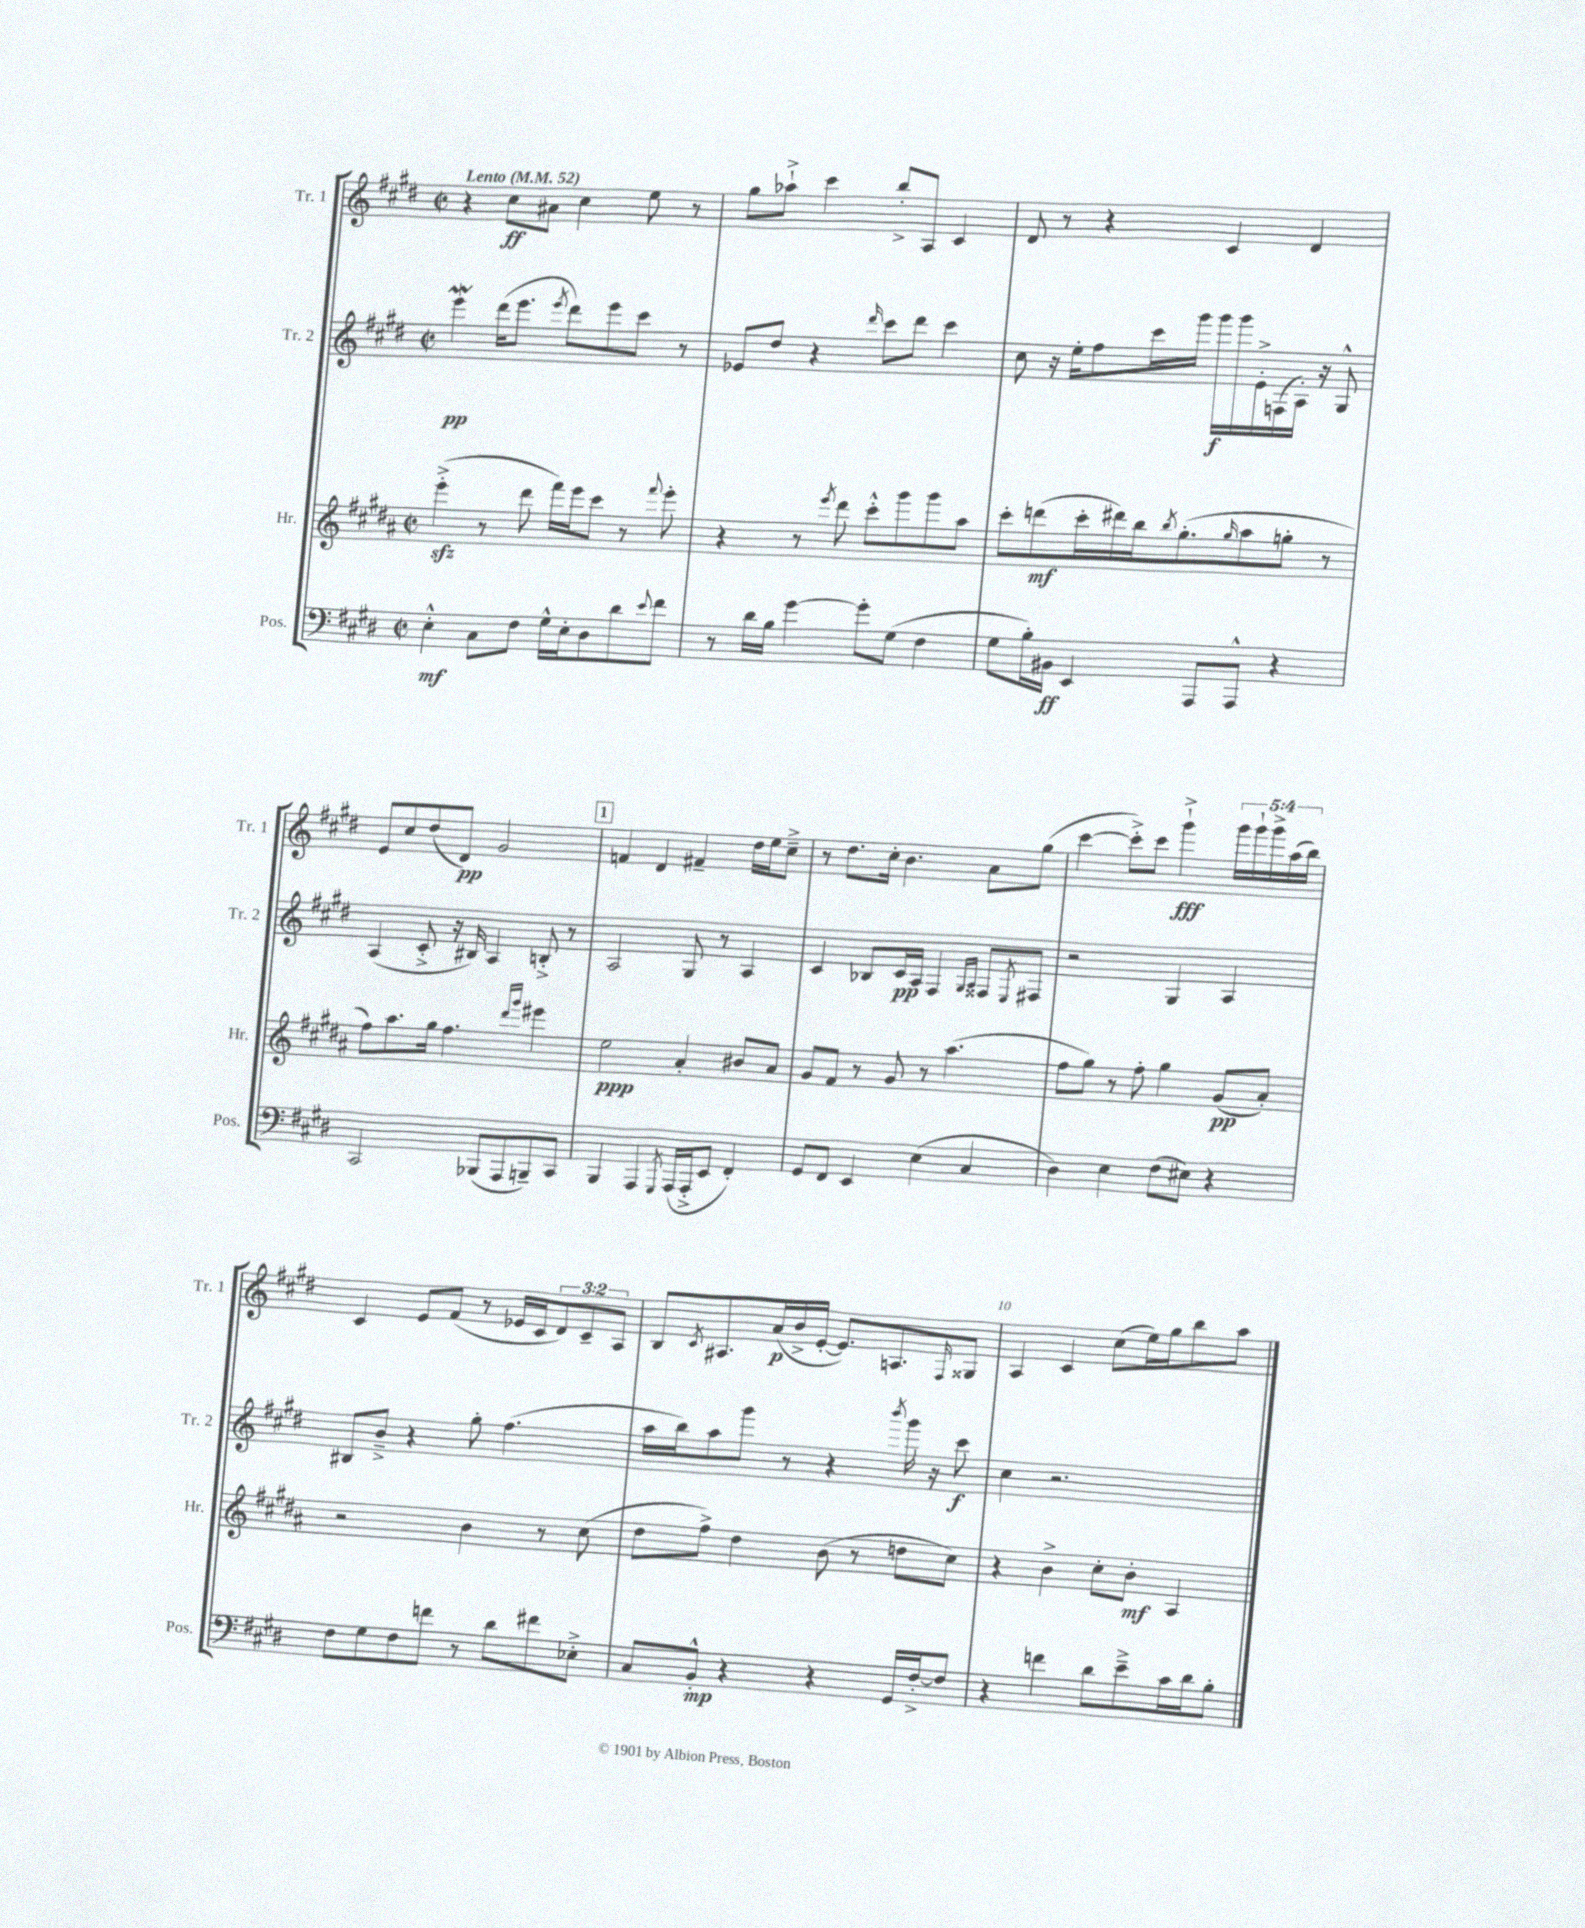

**kern	**kern	**kern	**kern
*staff4	*staff3	*staff2	*staff1
*clefF4	*clefG2	*clefG2	*clefG2
*k[f#c#g#d#]	*k[f#c#g#d#a#]	*k[f#c#g#d#]	*k[f#c#g#d#]
*M2/2	*M2/2	*M2/2	*M2/2
*met(c|)	*met(c|)	*met(c|)	*met(c|)
*MM52	*MM52	*MM52	*MM52
4E'^^	(4eee'^	4eee	4r
8C#	8r	(16ddd#	8cc#
.	.	8.eee	.
8F#	8ddd#	.	8a#
.	.	8qeee	.
16G#^^	16fff#)	8ddd#)	4cc#
16E'	16eee	.	.
8D#	8ccc#	8eee	.
8d#	8r	8ccc#	8ee
8qqe	8qqfff#	.	.
8f#	8eee'	8r	8r
=	=	=	=
8r	4r	8e-	8gg#
16d#	.	8dd#	8aa-`^
16B	.	.	.
[4g#	8r	4r	4ccc#
.	8qeee	.	.
.	8ddd#	.	.
.	.	16qqddd#	.
8g#']	8ccc#'^^	8ccc#	8bb'^
(8G#	8ggg#	8ddd#	8A
4F#	8ggg#	4ccc#	4c#
.	8aa#	.	.
=	=	=	=
8G#	8ccc#'	8cc#	8d#
16B')	(8ddd	16r	8r
16BB#	.	16ee'	.
4EE	16ccc#'	8ff#	4r
.	16ddd#)	.	.
.	16bb	16ccc#	.
.	8qbb	.	.
.	(8.gg#'	16ggg#	.
8AAA	.	16ggg#	4c#
.	.	16ggg#	.
.	16qqgg#	.	.
8AAA^^	8aa#	16e'^	.
.	.	(16F	.
4r	8gg'	16A')	4d#
.	.	16r	.
.	8r	8G#^^	.
=	=	=	=
2CC#	8ff#)	(4A	8e
.	8.aa#	.	8cc#
.	.	8c#'^	(8dd#
.	16gg#	.	.
.	4.ff#	16r	8d#)
.	.	16B#)	.
(8BBB-	.	4A	2g#
8AAA	.	.	.
.	16qqddd#	.	.
.	16qqggg#	.	.
8BBB~)	4eee#	8B'^	.
8CC#	.	8r	.
=	=	=	=
4BBB	2ee	2A	4f
4AAA	.	.	4d#
8qGGG#	.	.	.
(16AAA	4a#'	8G#	4f#~
16AAA'^	.	.	.
8EE	.	8r	.
4FF#')	8b#	4A	16dd#
.	.	.	16ee
.	8a#	.	8cc#~^
=	=	=	=
8GG#	8g#	4c#	8r
8FF#	8f#	.	8.dd#
4EE	8r	8B-	.
.	.	.	16cc#'
.	8g#	16c#	4.b
.	.	16A	.
(4E	8r	4F#	.
.	(4.aa#	.	.
.	.	16qqG#	.
.	.	16qqA	.
4C#	.	8F##	8a
.	.	8qE	.
.	.	8F#	(8gg#
=	=	=	=
4D#)	8ff#	2r	[4ccc#
.	8gg#)	.	.
4E	8r	.	8ccc#'^])
.	8ff#'	.	8ccc#
(8F#	4gg#	4G#	4ggg#`^
8E#)	.	.	.
4r	(8g#	4A	20ggg#
.	.	.	20ggg#`
.	.	.	20ggg#^
.	8a#')	.	.
.	.	.	(20aa
.	.	.	20bb)
=	=	=	=
8F#	2r	8B#	4c#
8G#	.	8b~^	.
8F#	.	4r	8e
8f	.	.	(8f#
8r	4b	8gg#'	8r
8d#	.	(4.ff#	16e-
.	.	.	16c#
8f#	8r	.	12d#)
.	.	.	12c#~
8E-'^	(8cc#	.	.
.	.	.	12A
=	=	=	=
8C#	8dd#	16aa	8B
.	.	16bb)	.
.	.	.	8qc#
8BB'^^	8ff#^)	8aa	8.A#
4r	4dd#	8ggg#	.
.	.	.	(16a
.	.	8r	16b^
.	.	.	[16e'
4r	(8b	4r	8.e])
.	8r	.	.
.	.	.	8.A
.	.	8qbbb	.
16GG#	8dd	16ggg#	.
[16F#'^	.	16r	.
.	.	.	16qqF#
8F#]	8cc#)	8ccc#	8G##
=	=	=	=
4r	4r	4cc#	4A
4f	4b^	2.r	4c#
8d#	8cc#'	.	(8cc#
8e~^	8b'	.	16ee)
.	.	.	16gg#
16c#	4A#	.	8bb
16d#	.	.	.
8B'	.	.	8aa
==	==	==	==
*-	*-	*-	*-
